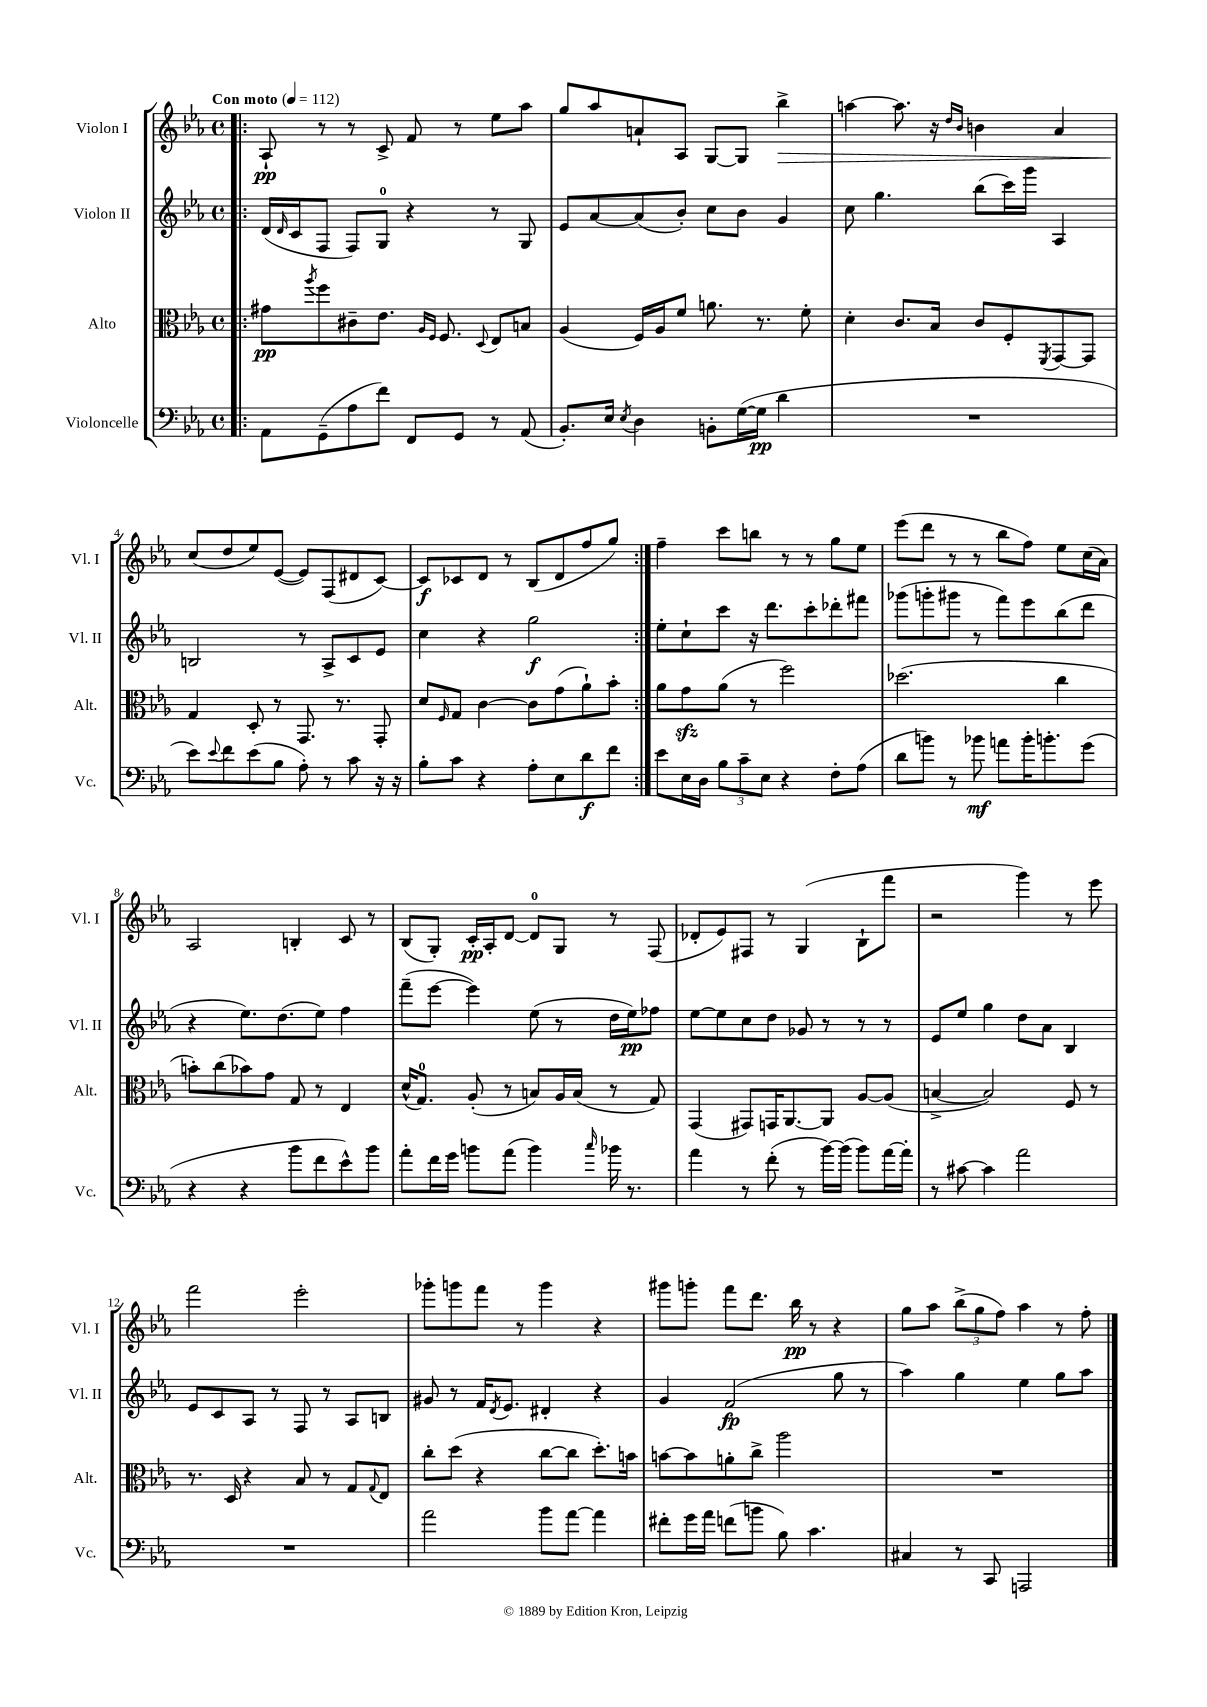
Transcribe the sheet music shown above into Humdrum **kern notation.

**kern	**kern	**kern	**kern
*staff4	*staff3	*staff2	*staff1
*clefF4	*clefC3	*clefG2	*clefG2
*k[b-e-a-]	*k[b-e-a-]	*k[b-e-a-]	*k[b-e-a-]
*M4/4	*M4/4	*M4/4	*M4/4
*met(c)	*met(c)	*met(c)	*met(c)
*MM112	*MM112	*MM112	*MM112
=!|:	=!|:	=!|:	=!|:
8AA-	8g#	(16d	8A-`
.	.	16qqd	.
.	.	16c	.
.	8qaa-	.	.
(8GG~	8ff	8F	8r
8A-	8c#~	8F)	8r
8f)	8.e-	8G	8c^
8FF	.	4r	8f
.	16qqA-	.	.
.	16qqF	.	.
.	8.F	.	.
8GG	.	.	8r
.	8qqD	.	.
8r	8E-	8r	8ee-
(8AA-	8B	8G	8aa-
=	=	=	=
8.BB-')	(4A-	8e-	8gg
.	.	[8a-	8aa-
16E-	.	.	.
8qE-	.	.	.
4D	16F)	(8a-]	8a`
.	16A-	.	.
.	8f	8b-')	8A-
8BB'	8.a	8cc	[8G
([16G	.	8b-	8G]
16G]	8.r	.	.
4d	.	4g	4bb-^
.	8f'	.	.
=	=	=	=
1r	4d'	8cc	[4aa
.	.	4.gg	.
.	8.c	.	8.aa]
.	16B-	.	16r
.	.	.	16qqdd
.	.	.	16qqb-
.	8c	(8bb-	4b
.	8F'	16ccc)	.
.	.	16ggg	.
.	8qFF	.	.
.	[8GG	4A-	4a-
.	8GG]	.	.
=	=	=	=
8e-)	4G	2B	(8cc
8qqe-	.	.	.
8f	.	.	8dd
(8e-	8D'	.	8ee-)
8B-	8r	.	([8e-
8A-')	8.GG	8r	8e-])
8r	.	8A-^	(8F
.	8.r	.	.
8c	.	8c	8d#
16r	8GG'	8e-	[8c)
16r	.	.	.
=	=	=	=
8B-'	8d	4cc	8c]
.	16qqF	.	.
8c	8G	.	8c-
4r	[4c	4r	8d
.	.	.	8r
8A-'	8c]	2gg	(8B-
8E-	(8g	.	8d
8d	8a-`)	.	8ff
8f	8b-'	.	8gg)
=:|!	=:|!	=:|!	=:|!
8e-	8a-	8ee-'	4ff~
16E-	8g	8cc`	.
16D	.	.	.
12B-	(8a-	8ccc	8ccc
12c~	.	.	.
.	8r	16r	8bb
12E-	.	.	.
.	.	8.ddd	.
4r	2ff)	.	8r
.	.	8ccc'	8r
8F'	.	8ddd-'	8gg
(8A-	.	8fff#	8ee-
=	=	=	=
8d	(2.dd-	(8ggg-	(8eee-
8b)	.	8ggg'	8ddd
8r	.	8ggg#	8r
8b-	.	8r	8r
8a	.	8fff)	8bb-
16b-'	.	8eee-	8ff)
8.b'	.	.	.
.	4cc	(8bb-	8ee-
(8g	.	8ddd	(16cc
.	.	.	16a-)
=	=	=	=
4r	8b')	4r	2A-
.	(8cc	.	.
4r	8b-)	8.ee-)	.
.	8g	.	.
.	.	(8.dd	.
8b-	8G	.	4B'
8f	8r	8ee-)	.
8e-^^)	4E-	4ff	8c
8b-	.	.	8r
=	=	=	=
8a-'	(16d^^	(8fff~	(8B-
.	8.G)	.	.
16f	.	[8eee-	8G')
16g	.	.	.
8b	(8A-'	4eee-])	16c'
.	.	.	16A-'
(8a-	8r	.	[8d
4b)	8B)	(8ee-	8d]
.	16A-	8r	8G
.	(16B	.	.
16qqcc	.	.	.
16b-	8r	16dd	8r
8.r	.	16ee-)	.
.	8G)	8ff-	(8F
=	=	=	=
4a-	(4GG	[8ee-	8d-'
.	.	8ee-]	8e-)
8r	8GG#)	8cc	8F#
(8f'	16GG	8dd	8r
.	[8.AA-	.	.
8r	.	8g-	(4G
[16b-)	8AA-]	8r	.
(16b-]	.	.	.
8b-)	[8A-	8r	8B-`
[16a-	(8A-]	8r	8fff
16a-']	.	.	.
=	=	=	=
8r	[4B^	8e-	2r
[8c#	.	8ee-	.
4c#]	2B])	4gg	.
2a-	.	8dd	4ggg)
.	.	8a-	.
.	8F	4B-	8r
.	8r	.	8eee-
=	=	=	=
1r	8.r	8e-	2fff
.	.	8c	.
.	16D	.	.
.	4r	8A-	.
.	.	8r	.
.	8B-	8F	2eee-'
.	8r	8r	.
.	8G	8A-	.
.	8qqG	.	.
.	8E-	8B	.
=	=	=	=
2a-	8cc'	8g#	8ggg-'
.	(8dd	8r	8ggg
.	4r	16f	8fff
.	.	8qd	.
.	.	8.e-	.
.	.	.	8r
8b-	[8cc	4d#'	4ggg
[8a-	8cc]	.	.
4a-]	8.dd')	4r	4r
.	16b	.	.
=	=	=	=
8f#'	[8b	4g	8ggg#
16g	8b]	.	8ggg'
16a-	.	.	.
(8f	8a'	(2f	8fff
8b	8cc^	.	8.ddd
8B-)	2aa-	.	.
.	.	.	16bb-
4.c	.	.	8r
.	.	8gg	4r
.	.	8r	.
=	=	=	=
4C#	1r	4aa-)	8gg
.	.	.	8aa-
8r	.	4gg	(12bb-^
.	.	.	12gg
8CC	.	.	.
.	.	.	12ff)
2AAA	.	4ee-	4aa-
.	.	8gg	8r
.	.	8aa-	8ff'
==	==	==	==
*-	*-	*-	*-
